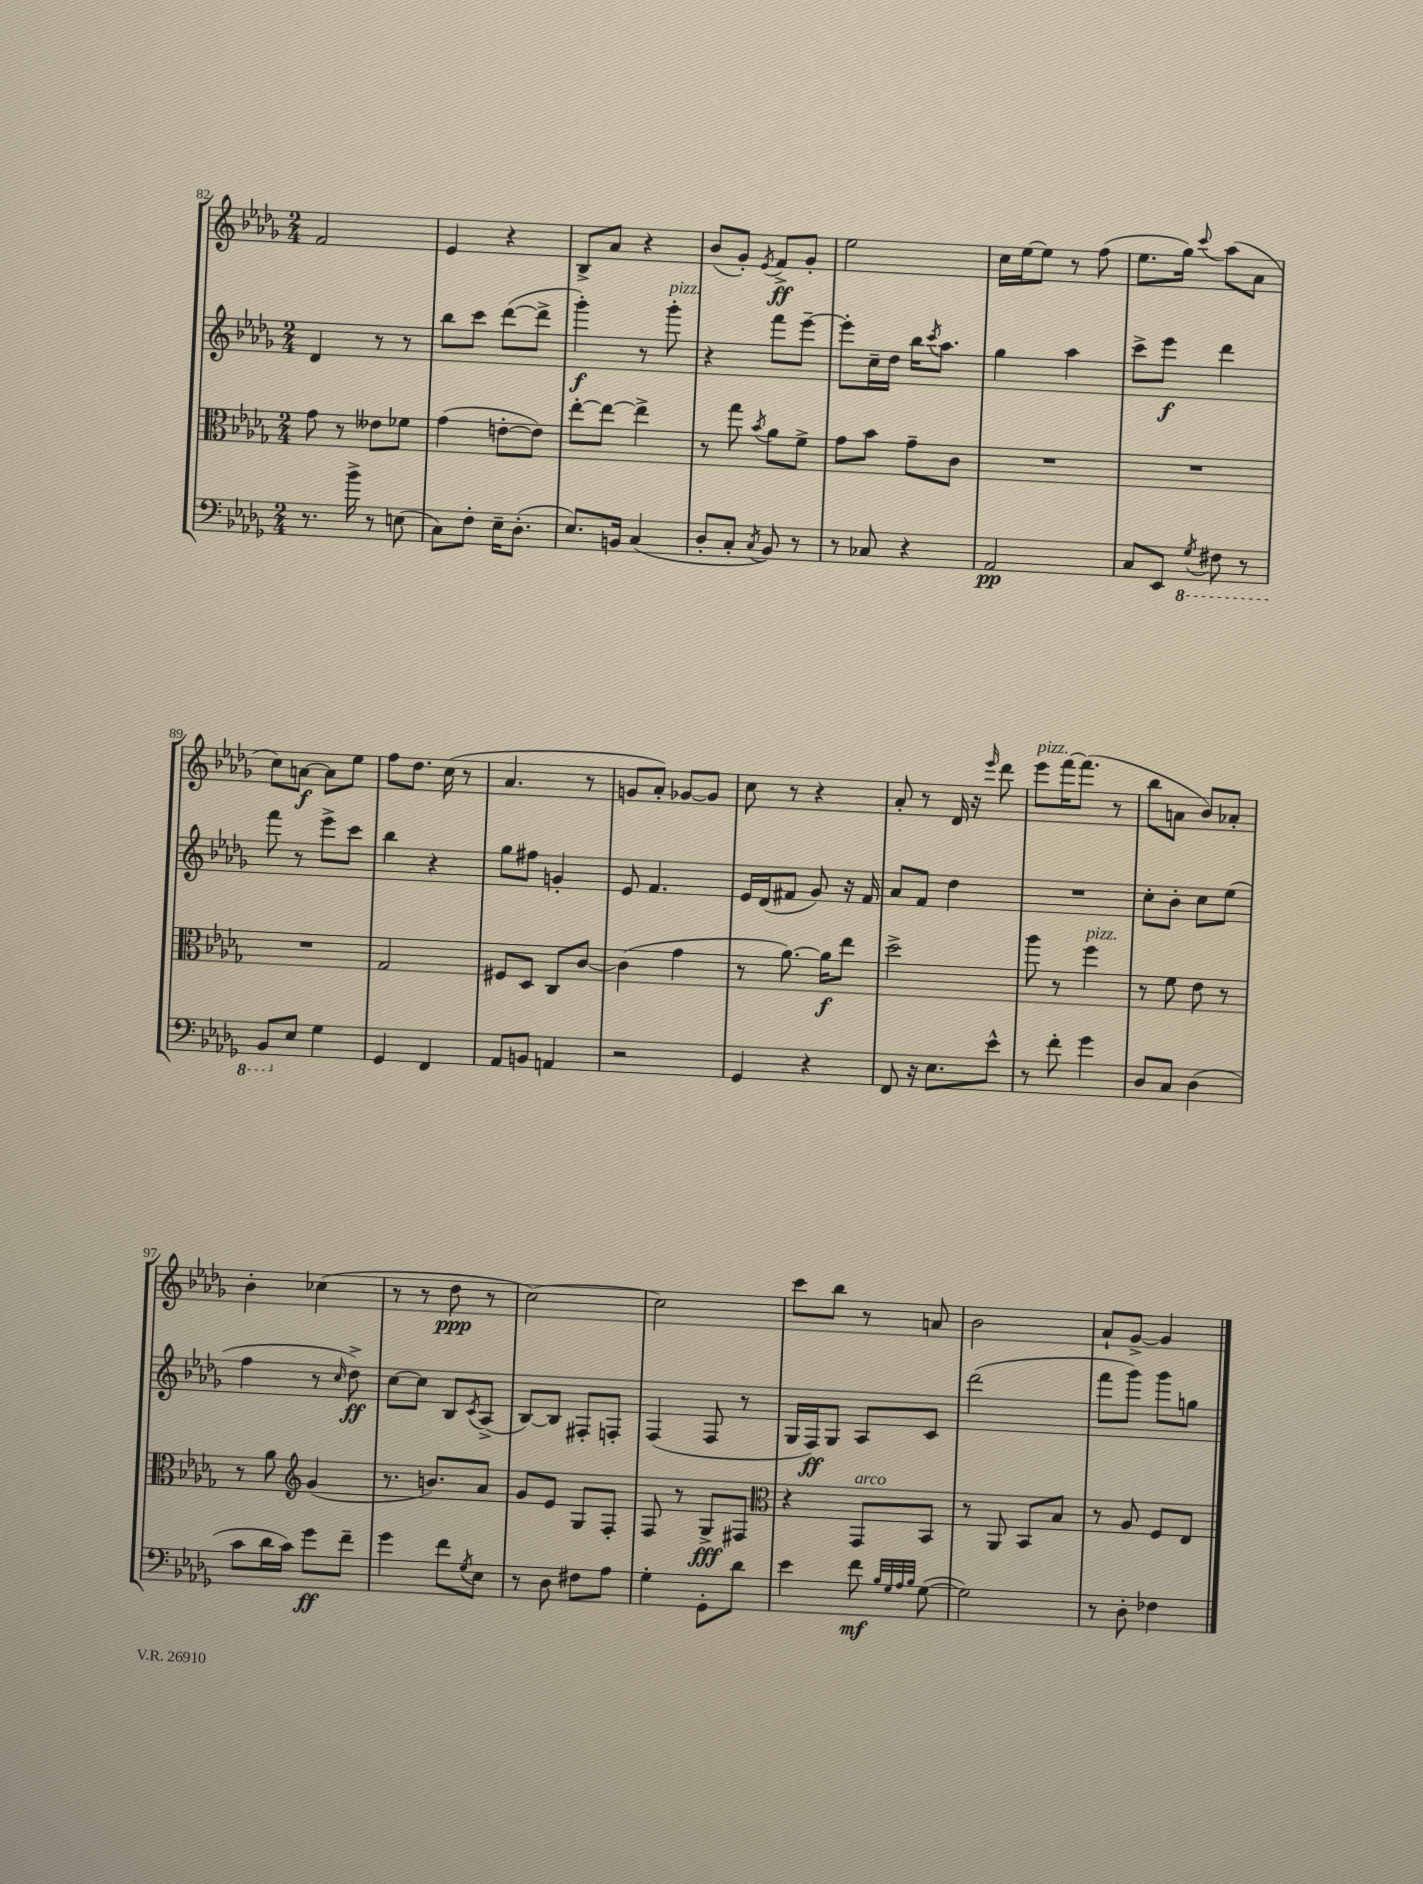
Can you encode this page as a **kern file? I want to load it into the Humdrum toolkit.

**kern	**kern	**kern	**kern
*staff4	*staff3	*staff2	*staff1
*clefF4	*clefC3	*clefG2	*clefG2
*k[b-e-a-d-g-]	*k[b-e-a-d-g-]	*k[b-e-a-d-g-]	*k[b-e-a-d-g-]
*M2/4	*M2/4	*M2/4	*M2/4
8.r	8g-	4d-	2f
.	8r	.	.
16b-^	.	.	.
8r	8e--	8r	.
(8E	8f-	8r	.
=	=	=	=
8C)	(4g-	8bb-	4e-
8F'	.	8ccc	.
16E-~	[8e'	([8ddd-	4r
(8.D-'	.	.	.
.	8e])	8ddd-^]	.
=	=	=	=
8.E-)	[8ee-'	4ggg-')	8B-^
.	8ee-_	.	8a-
16BB	.	.	.
(4C	4ee-^]	8r	4r
.	.	8ggg-'	.
=	=	=	=
8D-'	8r	4r	(8b-
8C'	8gg-	.	8g-')
8qC	8qb-	.	8qe-
8BB-)	8a-	8fff	8f^
8r	8f^	[8eee-~	8g-'
=	=	=	=
8r	8g-	8eee-']	2ee-
8C-	8b-	16cc~	.
.	.	16dd-	.
4r	8g-~	16bb-	.
.	.	8qccc	.
.	.	8.aa-	.
.	8c	.	.
=	=	=	=
2AA-	2r	4gg-	16cc
.	.	.	[16ee-
.	.	.	8ee-]
.	.	4aa-	8r
.	.	.	(8ff
=	=	=	=
8C	2r	8ccc^	8.ee-
8EE-	.	8eee-	.
.	.	.	16gg-)
8qGG-	.	.	8qqccc
8FF#	.	4ddd-	(8aa-
8r	.	.	8a-
=	=	=	=
8BBB-	2r	8fff	8cc)
8E-	.	8r	[8a
4G-	.	8eee-^	8a]
.	.	8ccc	8ee-
=	=	=	=
4GG-	2G-	4bb-	8ff
.	.	.	8.dd-
4FF	.	4r	.
.	.	.	(16cc
.	.	.	8r
=	=	=	=
8AA-	8F#	8gg-	4.a-
8BB	8D-	8ff#	.
4AA	8C	4g'	.
.	[8c	.	8r
=	=	=	=
2r	(4c]	8e-	8g
.	.	4.f	8a-')
.	4g-	.	[8g-
.	.	.	8g-]
=	=	=	=
4GG-	8r	16e-	8cc
.	.	(16d-	.
.	[8.a-)	8f#	8r
4r	.	8g-)	4r
.	16a-]	.	.
.	8ee-	16r	.
.	.	16f#	.
=	=	=	=
8FF	2dd-^	8a-	8a-'
16r	.	8f	8r
8.E-	.	.	.
.	.	4dd-	16d-
.	.	.	16r
.	.	.	16qqeee-
8e-^^	.	.	8ddd-
=	=	=	=
8r	8aa-	2r	8eee-
8f'	8r	.	[16fff
.	.	.	(8.fff]
4g-	4ff	.	.
.	.	.	8r
=	=	=	=
8D-	8r	8cc'	8bb-
8C	8f	8b-'	8a
(4D-	8e-	8cc	8b-)
.	8r	(8ee-	8a-'
=	=	=	=
8c	8r	4ff	4b-'
16d-	8a-	.	.
16c)	.	.	.
*	*clefG2	*	*
8g-	(4g-	8r	(4cc-
.	.	16qqcc	.
8f~	.	8dd-^)	.
=	=	=	=
4g-	8.r	[8cc	8r
.	.	8cc]	8r
.	8.b)	.	.
8f	.	8B-	8dd-
8qG-	.	8qc	.
8E-	8a-	(8A-^	8r
=	=	=	=
8r	8g-	[8B-)	[2cc)
8D-	8e-	8B-]	.
8F#	8G-	8F#'	.
8A-	8F'	8F'	.
=	=	=	=
4G-'	8F	(4F	2cc]
.	8r	.	.
8GG-'	8G-^	8F	.
8d-	8F#	8r	.
=	=	=	=
*	*clefC3	*	*
4e-	4r	16G-	8ccc
.	.	16F)	.
.	.	8G-	8bb-
8f	8GG-	8A-	8r
32qqB-	.	.	.
32qqG-	.	.	.
32qqA-	.	.	.
32qqB-	.	.	.
([8G-	8BB-	8c	8a
=	=	=	=
2G-])	8r	(2ddd-	2b-
.	8AA-	.	.
.	8BB-	.	.
.	8B-	.	.
=	=	=	=
8r	8r	8fff	8a-`
8D-'	8A-	8ggg-)	[8g-^
4F-	8F	8ggg-	4g-]
.	8E-	8gg	.
==	==	==	==
*-	*-	*-	*-
